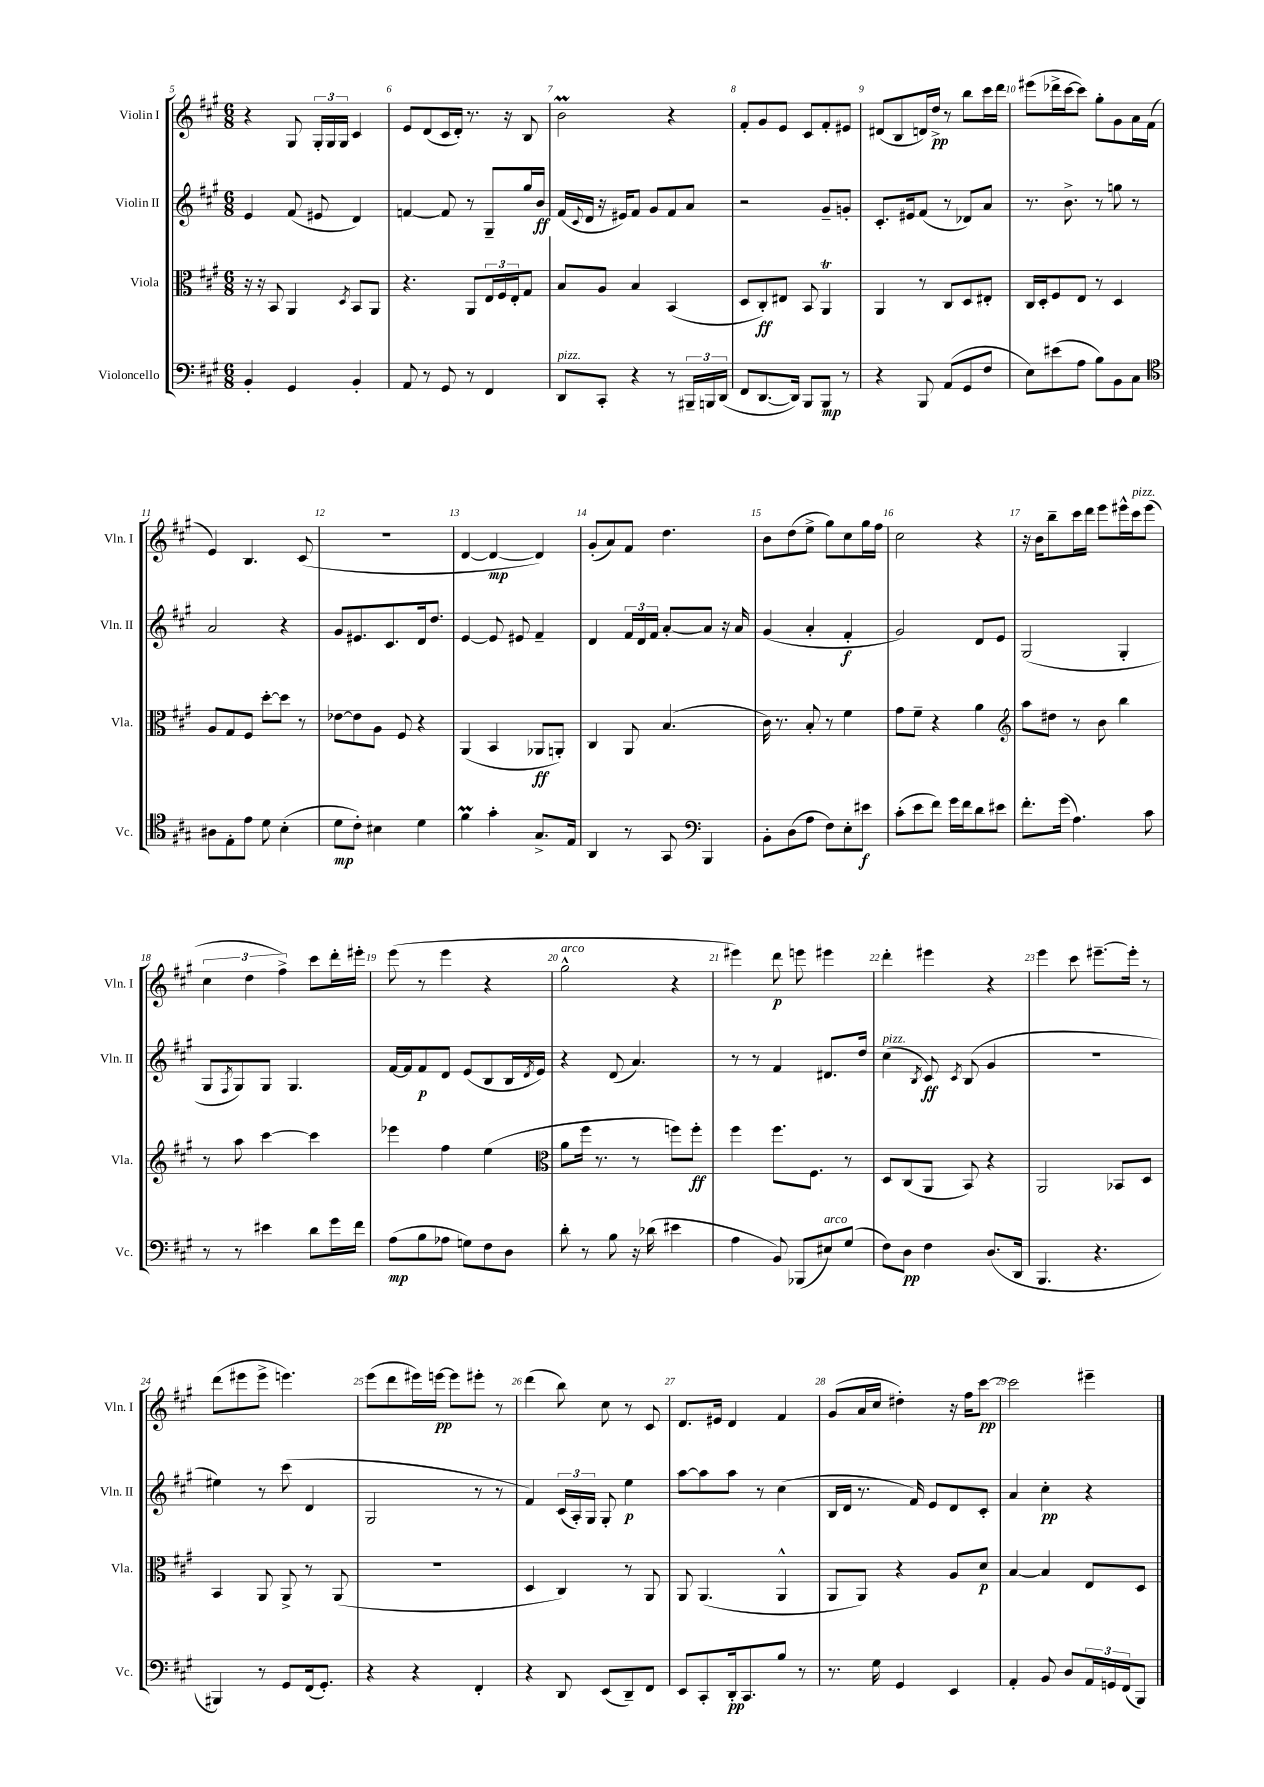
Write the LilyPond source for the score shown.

<<
\new StaffGroup <<
\new Staff = "s0" \with { instrumentName = "Violin I" shortInstrumentName = "Vln. I" } {
    \clef treble \key a \major \numericTimeSignature \time 6/8
    r4 gis8 \tuplet 3/2 { gis16-. gis16 gis16 } cis'4 |
    e'8 d'8( cis'16 d'16-.) r8. r16 b8 |
    b'2\prall r4 |
    fis'8-. gis'8 e'8 cis'8 fis'8-. eis'8 |
    dis'8( b8 d'16) d''16->\pp r8 b''8 cis'''16 d'''16 |
    eis'''8( des'''16-> cis'''16~ cis'''8) gis''8-. gis'8 a'16 fis'16( |
    e'4) b4. cis'8( |
    R2. |
    d'4~ d'4~\mp d'4) |
    gis'8-.( a'8) fis'8 d''4. |
    b'8 d''8( e''8-> gis''8) cis''8 gis''16 fis''16 |
    cis''2 r4 |
    r16 b'16 b''8-- cis'''16 d'''16 e'''8 eis'''16-^ cis'''16^\markup { \italic "pizz." } eis'''8( |
    \tuplet 3/2 { cis''4 d''4 fis''4->) } cis'''8 d'''16-. eis'''16-. |
    e'''8( r8 e'''4 r4 |
    gis''2-^^\markup { \italic "arco" } r4 |
    eis'''4) d'''8\p e'''8 eis'''4 |
    d'''4-. eis'''4 r4 |
    e'''4 cis'''8 eis'''8.~-- eis'''16-. r8 |
    d'''8( eis'''8 eis'''8-> e'''4.) |
    e'''8( d'''8 eis'''16) e'''16~\pp e'''8 eis'''8-. r8 |
    d'''4( b''8) cis''8 r8 cis'8 |
    d'8. eis'16 d'4 fis'4 |
    gis'8( a'16 cis''16 dis''4-.) r16 fis''16 cis'''8~\pp |
    cis'''2 eis'''4-- \bar "|." |
}
\new Staff = "s1" \with { instrumentName = "Violin II" shortInstrumentName = "Vln. II" } {
    \clef treble \key a \major \numericTimeSignature \time 6/8
    e'4 fis'8( eis'8 d'4) |
    f'4~ f'8 r8 gis8-- gis''16 b'16\ff |
    fis'16( \appoggiatura { cis'8 } d'16 r16 eis'16) fis'8 gis'8 fis'8 a'8 |
    r2 gis'8-- g'8-. |
    cis'8.-. eis'16 fis'8( r8 des'8) a'8 |
    r8. b'8.-> r8 g''8 r8 |
    a'2 r4 |
    gis'8 eis'8. cis'8. d'16 d''8. |
    e'4~ e'8 eis'8 fis'4-- |
    d'4 \tuplet 3/2 { fis'16 d'16 fis'16 } a'8~-. a'8 r16 a'16 |
    gis'4( a'4-. fis'4-.\f |
    gis'2) d'8 e'8 |
    gis2( gis4-. |
    gis8 \acciaccatura { fis8 } gis8) gis8 gis4. |
    fis'16~ fis'16 fis'8\p d'8 e'8( b8 b16 \acciaccatura { d'8 } e'16) |
    r4 d'8( a'4.) |
    r8 r8 fis'4 dis'8. d''16 |
    cis''4^\markup { \italic "pizz." }( \acciaccatura { b8 } cis'8\ff) \acciaccatura { cis'8 } b8( gis'4 |
    r2. |
    eis''4) r8 cis'''8( d'4 |
    gis2 r8 r8 |
    fis'4) \tuplet 3/2 { cis'16( a16-.) gis16 } gis8-. e''4\p |
    a''8~ a''8 a''8 r8 cis''4( |
    b16 d'16 r8. fis'16) e'8 d'8 cis'8-. |
    a'4 cis''4-.\pp r4 \bar "|." |
}
\new Staff = "s2" \with { instrumentName = "Viola" shortInstrumentName = "Vla." } {
    \clef alto \key a \major \numericTimeSignature \time 6/8
    r16 r16 b,8 a,4 \acciaccatura { d8 } b,8 a,8 |
    r4. a,8 \tuplet 3/2 { e16 fis16 e16-. } gis8 |
    b8 a8 b4 b,4( |
    d8 cis8-.\ff) eis8 b,8 a,4\trill |
    a,4 r8 cis8 d8 eis8-. |
    cis16 d16-. fis8 e8 r8 d4 |
    a8 gis8 fis8 d''8~-. d''8 r8 |
    ees'8~ ees'8 a8 fis8 r4 |
    a,4( b,4 aes,8\ff a,8-.) |
    cis4 a,8 b4.( |
    cis'16) r8. b8-. r8 fis'4 |
    gis'8 fis'8-- r4 a'4 |
    \clef treble a''8 dis''8 r8 b'8 b''4 |
    r8 a''8 cis'''4~ cis'''4 |
    ees'''4 fis''4 e''4( |
    \clef alto a'8 fis''16 r8. r8 f''8) f''8-.\ff |
    fis''4 fis''8. fis8. r8 |
    d8 cis8( a,8 b,8) r4 |
    a,2 bes,8 d8 |
    b,4 a,8 a,8-> r8 a,8( |
    R2. |
    d4 cis4) r8 a,8 |
    a,8 a,4.( a,4-^ |
    a,8 a,8) r4 a8 d'8\p |
    b4~ b4 e8 d8 \bar "|." |
}
\new Staff = "s3" \with { instrumentName = "Violoncello" shortInstrumentName = "Vc." } {
    \clef bass \key a \major \numericTimeSignature \time 6/8
    b,4-. gis,4 b,4-. |
    a,8 r8 gis,8 r8 fis,4 |
    d,8^\markup { \italic "pizz." } cis,8-. r4 r8 \tuplet 3/2 { bis,,16-- b,,16 d,16( } |
    fis,8 d,8.~ d,16) b,,8 b,,8\mp r8 |
    r4 b,,8 a,8( gis,8 fis8 |
    e8) eis'8( a8 b8) b,8 cis8 |
    \clef tenor ais8 e8-. e'8 d'8 b4-.( |
    d'8\mp cis'8-.) bis4 d'4 |
    fis'4\prall gis'4-. gis8.-> e16 |
    a,4 r8 gis,8 \clef bass b,,4 |
    b,8-. d8( a8 fis8) e8-. eis'8\f |
    cis'8-.( e'8 fis'8) gis'16 fis'16 d'8 eis'8 |
    fis'8.-. gis'16( a4.) cis'8 |
    r8 r8 eis'4 d'8 gis'16 fis'16 |
    a8\mp( b8 aes8 g8) fis8 d8 |
    d'8-. r8 b8 r16 des'16( eis'4 |
    a4 b,8) bes,,8( eis8^\markup { \italic "arco" }) gis8( |
    fis8) d8\pp fis4 d8.( d,16 |
    b,,4. r4. |
    bis,,4) r8 gis,8 fis,16( gis,8.-.) |
    r4 r4 fis,4-. |
    r4 d,8 e,8( d,8--) fis,8 |
    e,8 cis,8-. d,16-.\pp cis,8. b8 r8 |
    r8. gis16 gis,4 e,4 |
    a,4-. b,8 d8 \tuplet 3/2 { a,16 g,16 fis,16( } b,,8) \bar "|." |
}
>>
>>
\layout { \context { \Score currentBarNumber = #5 \override BarNumber.break-visibility = ##(#f #t #t) barNumberVisibility = #all-bar-numbers-visible } }
